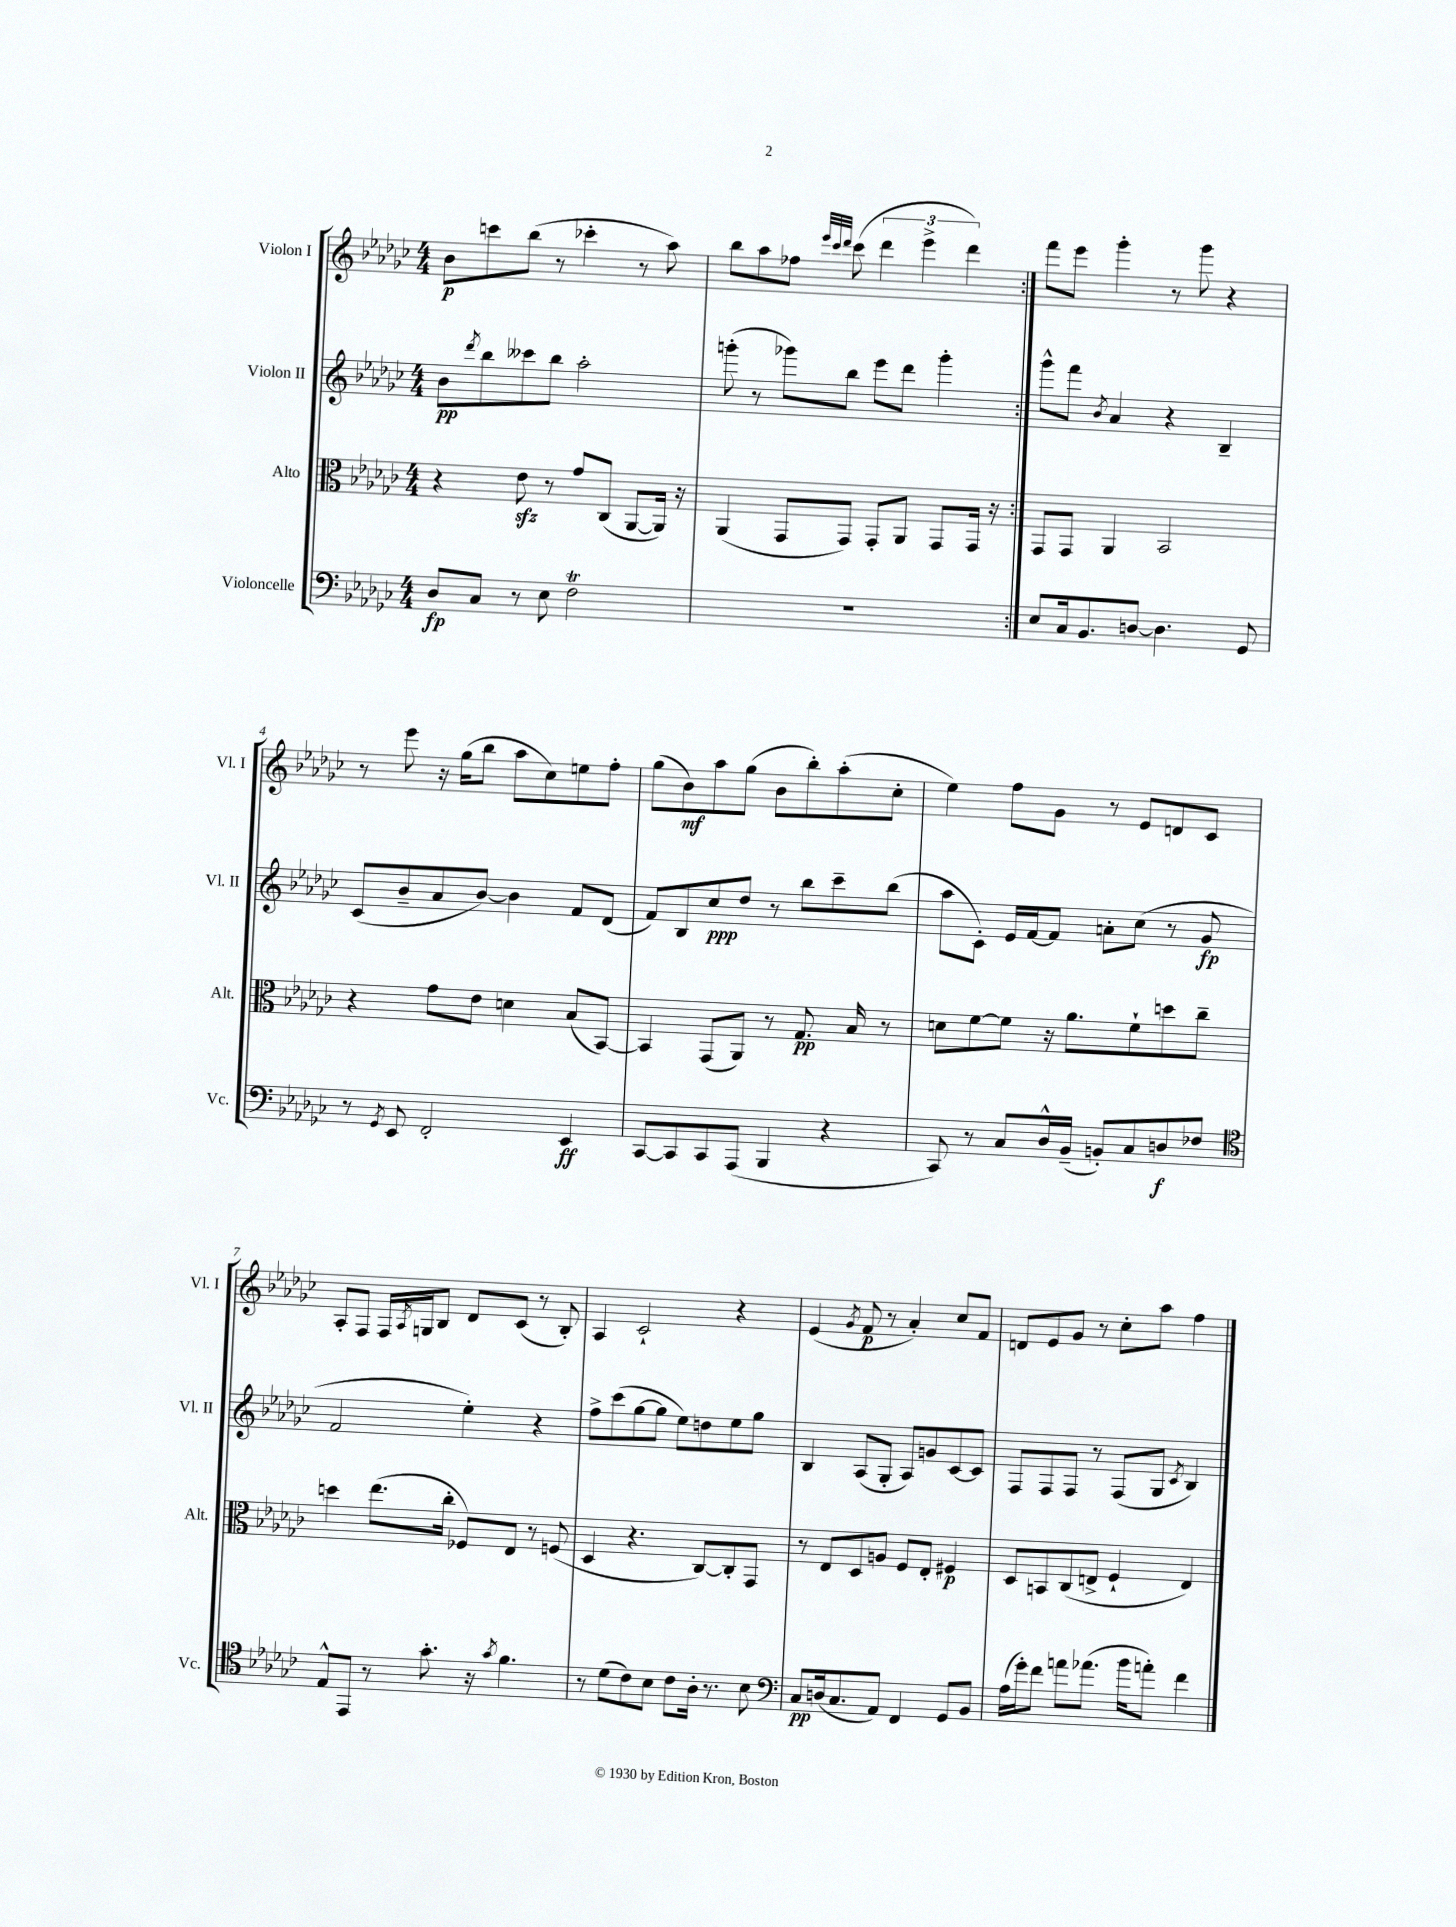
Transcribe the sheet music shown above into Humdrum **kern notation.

**kern	**dynam	**kern	**dynam	**kern	**dynam	**kern	**dynam
*part4	*part4	*part3	*part3	*part2	*part2	*part1	*part1
*staff4	*staff4	*staff3	*staff3	*staff2	*staff2	*staff1	*staff1
*I"Violoncelle	*	*I"Alto	*	*I"Violon II	*	*I"Violon I	*
*I'Vc.	*	*I'Alt.	*	*I'Vl. II	*	*I'Vl. I	*
*clefF4	*	*clefC3	*	*clefG2	*	*clefG2	*
*k[b-e-a-d-g-c-]	*	*k[b-e-a-d-g-c-]	*	*k[b-e-a-d-g-c-]	*	*k[b-e-a-d-g-c-]	*
*M4/4	*	*M4/4	*	*M4/4	*	*M4/4	*
=1	=1	=1	=1	=1	=1	=1	=1
8D-/L	fp	4r	.	8b-\L	pp	8b-\L	p
.	.	.	.	8qddd-/	.	.	.
8C-/J	.	.	.	8bb-\	.	8cccn\	.
8r	.	8e-zz\	.	8ccc--X\	.	(8bb-\J	.
8E-\	.	8r	.	8bb-\J	.	8r	.
2Ft\	.	8g-/L	.	2aa-'\	.	4ccc-X'\	.
.	.	(8C-/J	.	.	.	.	.
.	.	[8AA-/L	.	.	.	8r	.
.	.	16AA-/Jk])	.	.	.	8aa-\)	.
.	.	16r	.	.	.	.	.
=2	=2	=2	=2	=2	=2	=2	=2
1r	.	(4AA-/	.	(8gggn'\	.	8bb-\L	.
.	.	.	.	8r	.	8aa-\	.
.	.	8GG-/L	.	8ggg-X\L)	.	8ff-X\J	.
.	.	.	.	.	.	32qqeee-/LLL	.
.	.	.	.	.	.	32qqccc-/	.
.	.	.	.	.	.	32qqddd-/JJJ	.
.	.	8GG-/J)	.	8bb-\J	.	(8ccc-\	.
.	.	8GG-'/L	.	8eee-\L	.	6ddd-\	.
.	.	8AA-/J	.	8ddd-\J	.	.	.
.	.	.	.	.	.	6eee-^\	.
.	.	8GG-/L	.	4ggg-'\	.	.	.
.	.	.	.	.	.	6ddd-\)	.
.	.	16GG-/Jk	.	.	.	.	.
.	.	16r	.	.	.	.	.
=3:|!	=3:|!	=3:|!	=3:|!	=3:|!	=3:|!	=3:|!	=3:|!
8E-/L	.	8GG-/L	.	8ggg-^^\L	.	8fff\L	.
16C-/k	.	8GG-/J	.	8fff\J	.	8eee-\J	.
8.BB-/	.	.	.	.	.	.	.
.	.	.	.	8qb-/	.	.	.
.	.	4AA-/	.	4a-/	.	4ggg-'\	.
[8Dn/J	.	.	.	.	.	.	.
4.D\]	.	2BB-/	.	4r	.	8r	.
.	.	.	.	.	.	8ggg-\	.
.	.	.	.	4B-~/	.	4r	.
8GG-/	.	.	.	.	.	.	.
!!LO:LB:g=z
=4	=4	=4	=4	=4	=4	=4	=4
8r	.	4r	.	(8c-/L	.	8r	.
8qGG-/	.	.	.	.	.	.	.
8EE-/	.	.	.	8b-~/	.	8eee-\	.
2FF'/	.	8g-\L	.	8a-/	.	16r	.
.	.	.	.	.	.	(16gg-\KL	.
.	.	8e-\J	.	[8b-/J)	.	8bb-\J	.
.	.	4dn\	.	4b-\]	.	8aa-\L	.
.	.	.	.	.	.	8cc-\)	.
4EE-/	ff	(8B-/L	.	8f/L	.	8een\	.
.	.	[8BB-/J)	.	(8d-/J	.	8ff'\J	.
=5	=5	=5	=5	=5	=5	=5	=5
[8CC-/L	.	4BB-/]	.	8f/L)	.	(8gg-\L	.
8CC-/]	.	.	.	8B-/	.	8b-\)	mf
8CC-/	.	(8GG-/L	.	8cc-/	ppp	8aa-\	.
(8AAA-/J	.	8AA-/J)	.	8dd-/J	.	(8gg-\J	.
4BBB-/	.	8r	.	8r	.	8b-\L	.
.	.	8.G-/	pp	8bb-\L	.	8bb-'\)	.
4r	.	.	.	8ccc-~\	.	(8aa-'\	.
.	.	16B-/	.	.	.	.	.
.	.	8r	.	(8bb-\J	.	8cc-'\J	.
=6	=6	=6	=6	=6	=6	=6	=6
8CC-/)	.	8dn\L	.	8aa-\L	.	4ee-\)	.
8r	.	[8f\	.	8c-'\J)	.	.	.
8C-/L	.	8f\J]	.	16e-/LL	.	8ff\L	.
.	.	.	.	[16f/J	.	.	.
16D-^^/L	.	16r	.	8f/J]	.	8g-\J	.
(16BB-~/JJ	.	8.a-\L	.	.	.	.	.
8BBn'/L)	.	.	.	8an'\L	.	8r	.
8C-/	.	8f`\	.	(8cc-\J	.	8e-/L	.
8Dn/	f	8ddn\	.	8r	.	8dn/	.
8F-X/J	.	8cc-~\J	.	8g-/	fp	8c-/J	.
!!LO:LB:g=z
=7	=7	=7	=7	=7	=7	=7	=7
*clefC4	*	*	*	*	*	*	*
8E-^^/L	.	4ddn\	.	2f/	.	8A-'/L	.
8EE-/J	.	.	.	.	.	8F/J	.
8r	.	(8.ee-\L	.	.	.	16F/LL	.
.	.	.	.	.	.	8qA-/	.
.	.	.	.	.	.	16Gn/J	.
8.g-'\	.	.	.	.	.	8B-/J	.
.	.	16cc-'\Jk	.	.	.	.	.
.	.	8F-X/L)	.	4ee-'\)	.	8d-/L	.
16r	.	.	.	.	.	.	.
8qg-/	.	.	.	.	.	.	.
4.f\	.	8E-/J	.	.	.	(8c-/J	.
.	.	8r	.	4r	.	8r	.
.	.	(8Fn/	.	.	.	8B-'/)	.
=8	=8	=8	=8	=8	=8	=8	=8
8r	.	4D-/	.	8ff^\L	.	4A-/	.
(8d-\L	.	.	.	(8ccc-\	.	.	.
8c-\)	.	4.r	.	[8gg-\	.	2c-`/	.
8B-\J	.	.	.	8gg-\J]	.	.	.
8c-\L	.	.	.	8ee-\L)	.	.	.
16A-'\Jk	.	[8C-/L)	.	8ddn\	.	.	.
8.r	.	.	.	.	.	.	.
.	.	8C-'/]	.	8ee-\	.	4r	.
8B-\	.	8GG-/J	.	8gg-\J	.	.	.
=9	=9	=9	=9	=9	=9	=9	=9
*clefF4	*	*	*	*	*	*	*
8C-/L	pp	8r	.	4B-/	.	(4e-/	.
(16Dn/k	.	8E-/L	.	.	.	.	.
8.C-/	.	.	.	.	.	.	.
.	.	.	.	.	.	8qg-/	.
.	.	8D-/	.	(8A-/L	.	8f/	p
8AA-/J)	.	8An/J	.	8G-'/J	.	8r	.
4FF/	.	8F/L	.	8A-/L)	.	4a-'/)	.
.	.	8E-'/J	.	8gn/	.	.	.
8GG-/L	.	4F#X/	p	[8c-/	.	8cc-/L	.
8BB-/J	.	.	.	8c-/J]	.	8f/J	.
=10	=10	=10	=10	=10	=10	=10	=10
(16A-\LL	.	8D-/L	.	8F/L	.	8dn/L	.
16g-'\J)	.	.	.	.	.	.	.
8f\J	.	8BBn/	.	8F/	.	8e-/	.
8an\L	.	(8C-/	.	8F/J	.	8g-/J	.
(8.a-X\J	.	8En^/J	.	8r	.	8r	.
.	.	4F`/	.	(8F/L	.	8cc-'\L	.
16b-\KL	.	.	.	.	.	.	.
8an'\J)	.	.	.	8G-/J	.	8aa-\J	.
.	.	.	.	8qc-/	.	.	.
4f\	.	4E/)	.	4B-/)	.	4ff\	.
==	==	==	==	==	==	==	==
*-	*-	*-	*-	*-	*-	*-	*-
